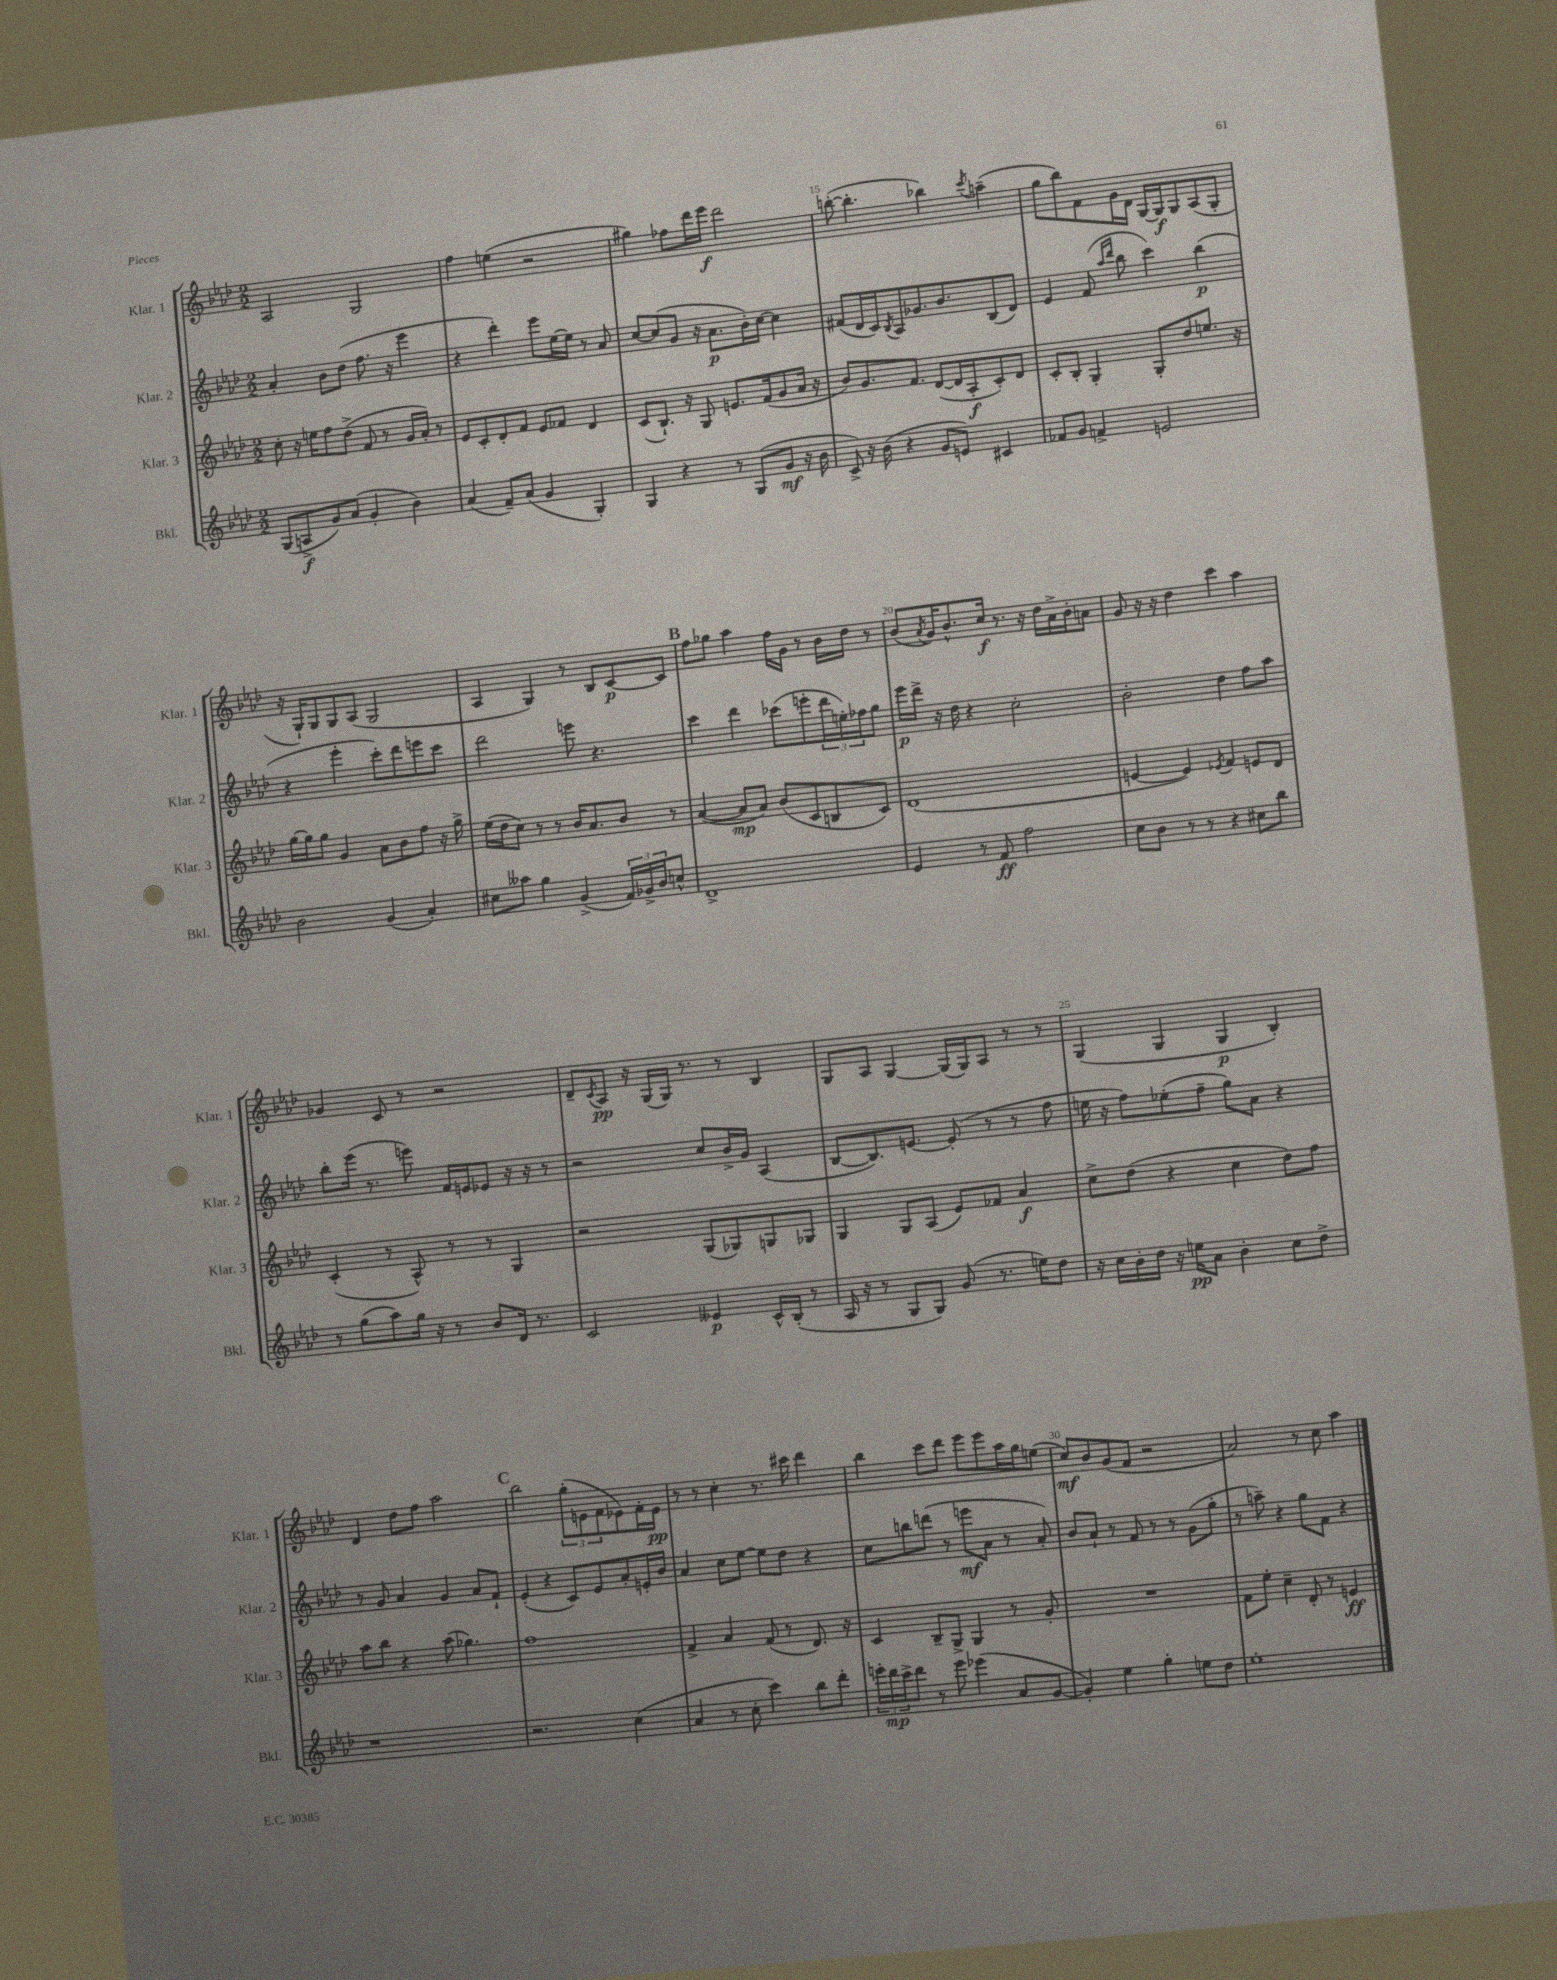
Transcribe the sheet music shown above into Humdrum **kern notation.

**kern	**kern	**kern	**kern
*staff4	*staff3	*staff2	*staff1
*clefG2	*clefG2	*clefG2	*clefG2
*k[b-e-a-d-]	*k[b-e-a-d-]	*k[b-e-a-d-]	*k[b-e-a-d-]
*M2/2	*M2/2	*M2/2	*M2/2
(8G	8cc'	4a-'	2A-
8A^	16r	.	.
.	16ee	.	.
8g)	8ff	8b-	.
(8a-	(8dd-^	(8dd-	.
4g'	8f	8.ff	2G
.	8r	.	.
.	.	16r	.
4b-)	16g	4eee-	.
.	16a-')	.	.
.	8r	.	.
=	=	=	=
(4a-	8e-	4r	4ff
.	8c'	.	.
8f~)	8d-'	4ddd-')	(4ee
(8a-	8f	.	.
4g	8e-	8eee-	2r
.	8f-	[16ee-	.
.	.	16ee-]	.
4G')	4d-	8r	.
.	.	8a-	.
=	=	=	=
4G	(8c	[8cc	4gg#)
.	8.B-`)	(8cc]	.
4r	.	8g	8ff-
.	16r	.	.
.	8G	16r	16ddd-
.	.	8.a-	16eee-
8r	8.e	.	2ddd-
(8G	.	16b-')	.
.	(16f	[16cc	.
8g	8g	4cc]	.
16r	16a-	.	.
16b-	16r	.	.
=	=	=	=
8c^)	8b-)	(8f#	([8bb'
16r	8.g	16d-	4.bb']
(16b-	.	16c)	.
.	.	8qB-	.
4r	.	8A-	.
.	8.f	.	.
.	.	8.g-	.
8g	([8d-	.	4bb-)
.	.	8.b-	.
8e)	16d-]	.	.
.	16A-'	.	.
.	.	.	8qccc
4c#	8c')	(8B-	(4aa~
.	8d-	8d-)	.
=	=	=	=
8f-	8c'	4e-	8gg
8g	8B-'	.	8bb-)
4f^	4G'	(8f	8f
.	.	16qqaa-	.
.	.	16qqddd-	.
.	.	8bb-	16g
.	.	.	16d-
2e	8G'	4ccc)	[16G
.	.	.	16G]
.	8dd-	.	8G
.	8.ee	(4bb-	(8A-
.	.	.	8G'
.	16r	.	.
=	=	=	=
2b-	[16gg	4r	16r
.	16gg]	.	16G`)
.	8gg	.	8G
.	4g	4eee-'	8G
.	.	.	(8A-
(4g	8a-	8ccc')	2G
.	8b-	8ddd-	.
4a-')	8ff	8eee	.
.	16r	8ccc	.
.	16gg^	.	.
=	=	=	=
8cc#	(16ee-	2ddd-	4A-
.	16dd-	.	.
8aa--	8cc)	.	.
4gg	8r	.	4G)
.	8r	.	.
(4g^	16b-	8eee	8r
.	8.a-	.	.
.	.	4.r	8B-
24f)	8b-	.	[8c
24g-^	.	.	.
24b-	.	.	.
8cc^^	8r	.	8c]
=	=	=	=
1d-^	([4a-	4ccc	8ff
.	.	.	8gg-
.	8a-]	4ddd-	4aa-
.	8a-)	.	.
.	(8b-	(8ccc-	16ff
.	.	.	16g
.	8c	8eee'	8r
.	8B	24ddd-	16b-
.	.	24ee')	.
.	.	.	16dd-
.	.	24ff-	.
.	8c)	8gg	8r
=	=	=	=
4e-	(1d-	16eee-	(8b-
.	.	16ddd-^	.
.	.	.	8qa-
.	.	16r	16g)
.	.	16dd-	8.b-^^
8r	.	4r	.
8f	.	.	16cc
.	.	.	8.r
2ff	.	2cc'	.
.	.	.	16r
.	.	.	16dd-
.	.	.	16a-^
.	.	.	16b-'
.	.	.	8a
=	=	=	=
8cc	[4e	2b-'	8g
8b-	.	.	16r
.	.	.	16r
8r	4e])	.	4dd-
8r	.	.	.
.	8qe-	.	.
4r	4f	4dd-	4ccc
8cc#	8e	8ff	4aa-
8bb-	8d-	8aa-	.
=	=	=	=
8r	(4c'	8bb-'	4g-
(8gg	.	(16eee-	.
.	.	8.r	.
8aa-)	8r	.	8c
16gg	8A-^^)	8eee)	8r
16r	.	.	.
8r	8r	16f	2r
.	.	16e	.
8b-	8r	8e-	.
16d-	4G	16r	.
8.r	.	16r	.
.	.	8r	.
=	=	=	=
2c	2r	2r	8d-~
.	.	.	8qc
.	.	.	8A-
.	.	.	16r
.	.	.	(16G
.	.	.	16G)
.	.	.	8.r
4e--	(8G	8cc	.
.	8G-)	16b-^	8r
.	.	16g	.
16c^^	8G	(4A-	4B-
(16B-'	.	.	.
8r	8G-	.	.
=	=	=	=
16A-	4G	[8B-	8G
16r	.	.	.
8r	.	8.B-])	8A-
8G	8G	.	[4G
.	.	[8.e	.
8G)	(8A-	.	.
(8g	8e-)	(8e']	(16G]
.	.	.	16G)
8.r	8f-	8r	8A-
.	4a-	8r	8r
16ee)	.	.	.
8dd-	.	8ff	8r
=	=	=	=
16r	8cc^	16ee	(4G
16cc	.	16r	.
16b-'	(8dd-	8ff)	.
16dd-	.	.	.
16r	4r	(8ee-'	4G
16ee	.	.	.
8a-	.	8ff~	.
4b-'	4cc	8gg)	4G
.	.	8a-	.
8cc	8dd-)	4r	4B-')
8dd-^	8ff	.	.
=	=	=	=
1r	8aa-	8r	4d-
.	8bb-	8g	.
.	4r	4a-	8dd-
.	.	.	8ff
.	(8aa-	4g	2aa-
.	4.gg-)	.	.
.	.	8a-	.
.	.	8f`	.
=	=	=	=
2.r	1ff	(4e-'	2bb-
.	.	4r	.
.	.	8c)	(12gg'
.	.	.	12e
.	.	8e-	.
.	.	.	12f
(4cc	.	8a-'	8e-)
.	.	16e'	16f'
.	.	16b-	16e-
=	=	=	=
4a-	4f^	4a-	8r
.	.	.	8r
8r	4a-	8cc	4cc'
8cc'	.	[8ee-	.
4ccc)	(8f	8ee-]	8.r
.	8r	8dd-	.
.	.	.	16ccc#
8bb-	8.d-)	4r	4ddd-
8ddd-'	.	.	.
.	16r	.	.
=	=	=	=
24eee'	4c	8cc	4bb-
24ddd-	.	.	.
24ccc^	.	.	.
8ddd-	.	8bb	.
8r	8B-~	(8ddd	8ccc
8eee	8G^	8r	8ddd-
(4eee-	4G	8eee	8eee-
.	.	8a-	8eee-
8a-	8r	8r	16aa-
.	.	.	16gg
[8g	8g'	8a-')	(8ee
=	=	=	=
4g'])	1r	8b-	8cc)
.	.	8a-`	8b-
4ee-	.	8r	(8g
.	.	8f	8f
4gg'	.	8r	2r
.	.	8r	.
8ee	.	(8g	.
8dd-	.	8gg'	.
=	=	=	=
1ee-'	8f	8r	2a-)
.	8ee-'	8aa~)	.
.	4cc~	4r	.
.	8d-'	8gg	8r
.	8r	8f	8cc
.	4e	4r	4aa-
==	==	==	==
*-	*-	*-	*-
